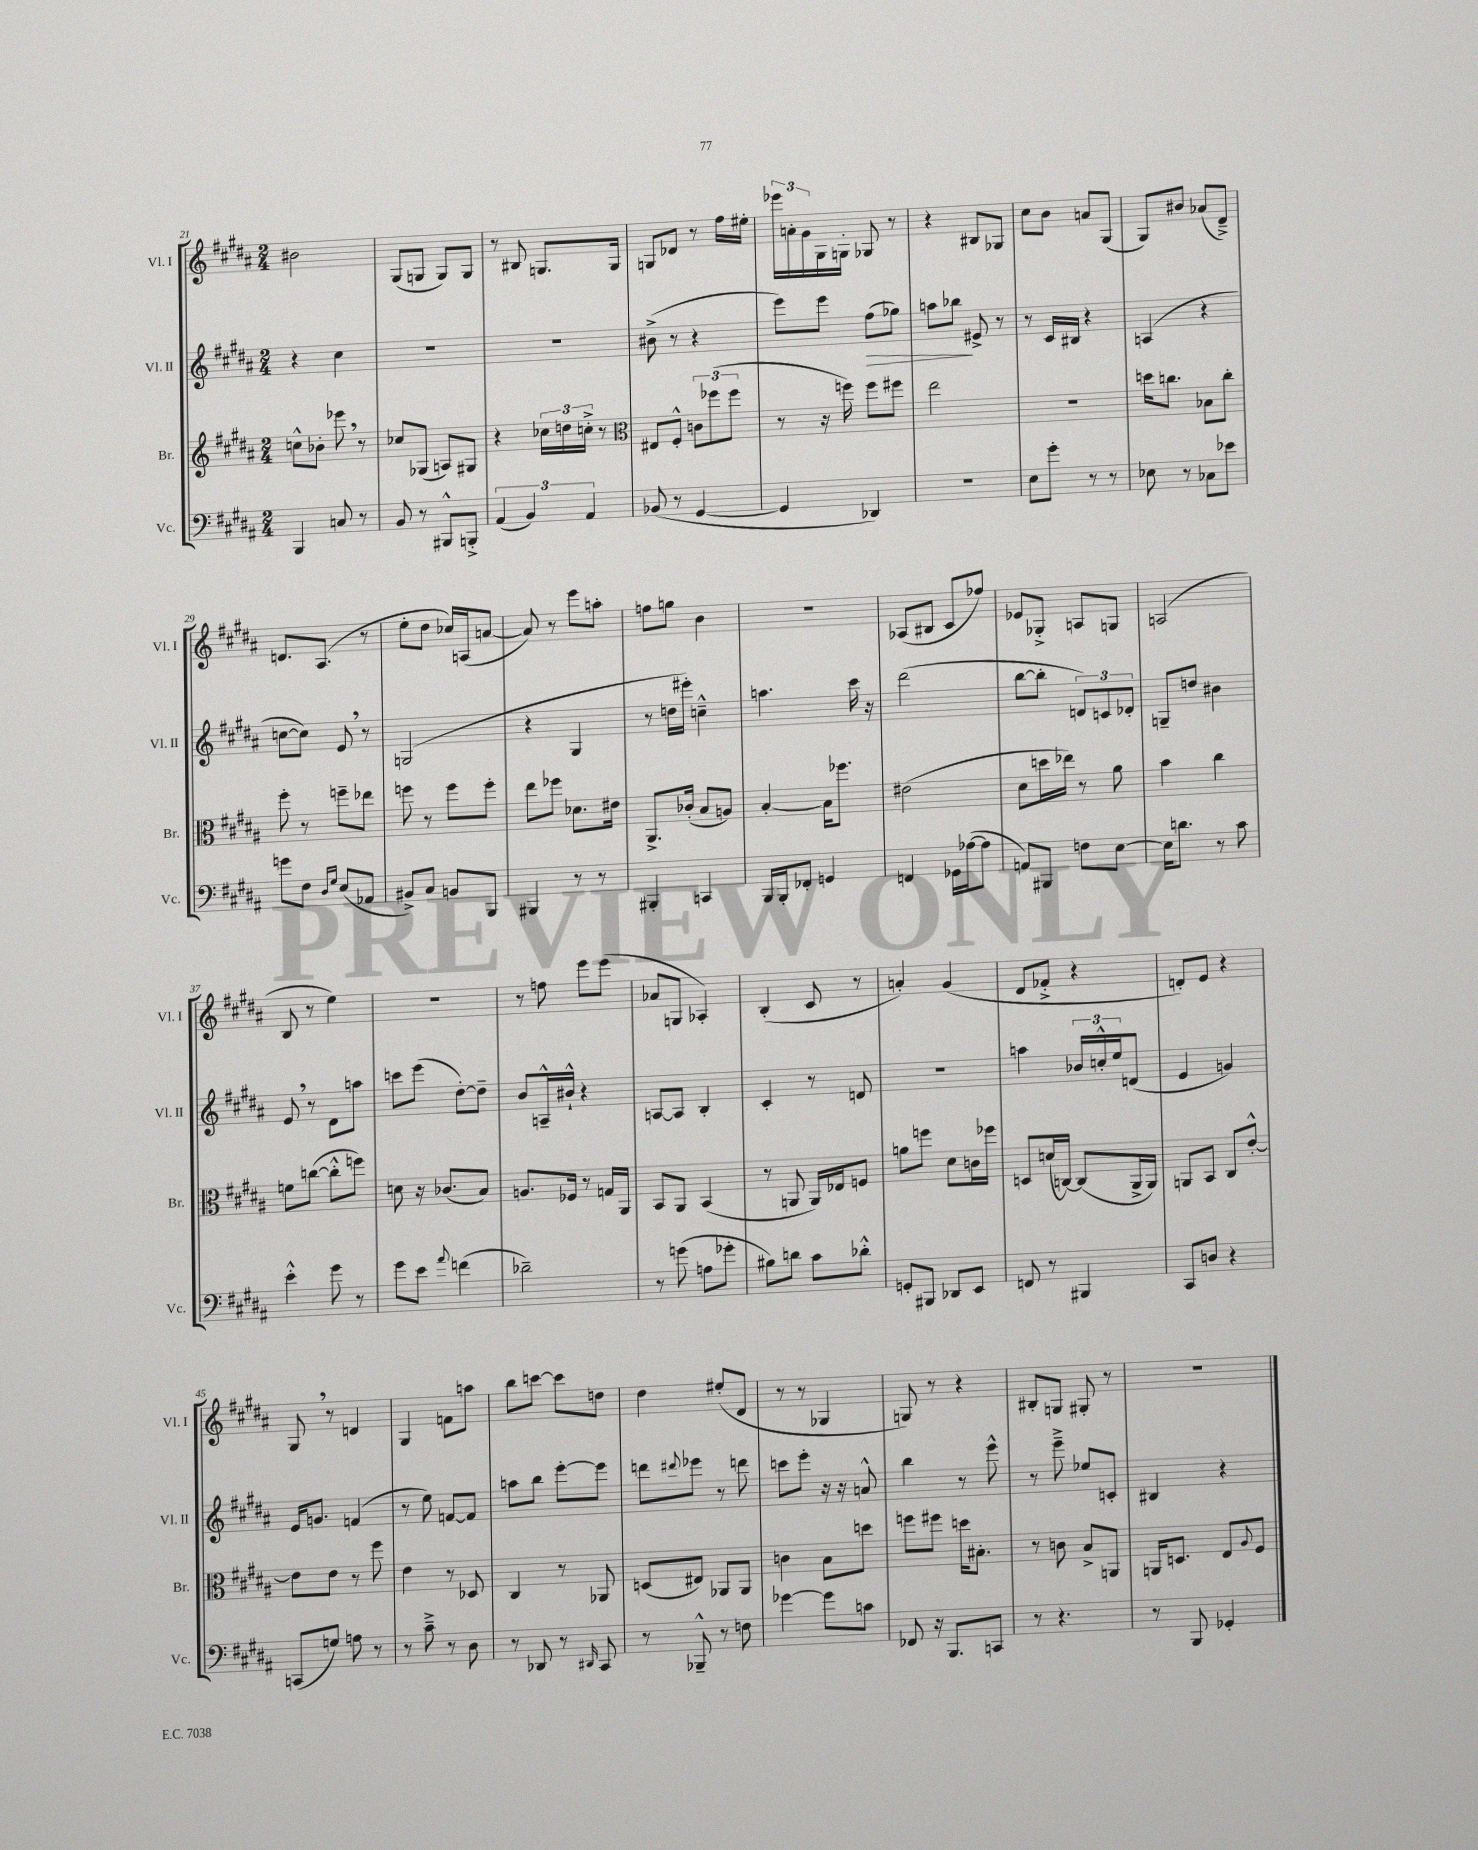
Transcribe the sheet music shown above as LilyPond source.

<<
\new StaffGroup <<
\new Staff = "s0" \with { instrumentName = "Vl. I" shortInstrumentName = "Vl. I" } {
    \clef treble \key b \major \numericTimeSignature \time 2/4
    bis'2 |
    gis8( g8 g8) g8 |
    r8 bis8 g8. g16 |
    g8 des'8 r8 fis''16 eis''16-. |
    \tuplet 3/2 { ees'''16 a'16-. gis'16 } gis16 g16-. ges8 r8 |
    r4 bis8 ges8 |
    cis''8 b'8 a'8 gis8( |
    gis8) bis'8 aes'8( dis'8--->) |
    d'8. ais8.( r8 |
    e''8-. dis''8 ces''16) a16( a'8~ |
    a'8) r8 e'''8 a''8-. |
    f''8 g''8 b'4 |
    R2 |
    aes8( bis8 cis'8 fes''8) |
    ees'8 ges8-.-> a8 g8 |
    a2( |
    b8 r8 e''4) |
    r2 |
    r8 f''8 e'''8 e'''8( |
    aes'8 g8 aes4-.) |
    b4-.( cis'8 r8 |
    a'4-.) gis'4( |
    dis'8 fes'8-.-> r4 |
    d'8-.) e'8 r4 |
    gis8 \breathe r8 d'4 |
    gis4 f'8 a''8 |
    b''8 c'''8~ c'''8 d''8 |
    dis''4 eis''8-.( dis'8 |
    r8 r8 ges4 |
    g8) r8 r4 |
    bis8-. g8 gis8-. r8 |
    r2 \bar "|." |
}
\new Staff = "s1" \with { instrumentName = "Vl. II" shortInstrumentName = "Vl. II" } {
    \clef treble \key b \major \numericTimeSignature \time 2/4
    r4 cis''4 |
    R2 |
    R2 |
    bis'8->( r8 r4 |
    e'''8) e'''8 fis''8\>( ges''8) |
    a''8 bes''8\! eis'8-> r8 |
    r8 cis'16 bis16 r4 |
    a4( r4 |
    c''8~ c''8) e'8 \breathe r8 |
    g2( |
    r4 gis4 |
    r8 d''16 eis'''16-.) c''4---^ |
    a''4. cis'''16 r16 |
    dis'''2( |
    b''8~ b''8-. \tuplet 3/2 { d'8) c'8 des'8-. } |
    g8-- d''8 bis'4 |
    e'8 \breathe r8 dis'8 a''8 |
    c'''8 e'''8( dis''8~-.) dis''8-- |
    b'8 a16---^ bis'16-!-^ r4 |
    a8~ a8 b4-. |
    cis'4-. r8 d'8 |
    R2 |
    a''4 \tuplet 3/2 { bes'16 c''16-.-^ e''16 } d'8( |
    e'4 g'4) |
    e'16 g'8. f'4( |
    r8 e''8) f'8~ f'8 |
    a''8 b''8 e'''8~-. e'''8 |
    d'''8 \appoggiatura { dis'''8 } ees'''8 r8 d'''8 |
    c'''8 e'''8-. r16 r16 a'8-^ |
    b''4 r8 e'''8-^ |
    r8 e'''8---> ees''8 c'8-. |
    bis4 r4 \bar "|." |
}
\new Staff = "s2" \with { instrumentName = "Br." shortInstrumentName = "Br." } {
    \clef treble \key b \major \numericTimeSignature \time 2/4
    c''8-^ bes'8-. ees'''8 \breathe r8 |
    ces''8 ges8( a8) gis8 |
    r4 \tuplet 3/2 { ces''16 d''16 c''16-.-> } r8 |
    \clef alto eis8 fis8-.-^ \tuplet 3/2 { c'8 fes''8( fes''8 } |
    r8 r16 f''16) f''8 fis''8 |
    e''2 |
    r2 |
    d''16 c''8. bes8 c''8-. |
    fis''8-. r8 f''8-- ees''8 |
    f''8 r8 f''8 f''8-. |
    e''8 fes''8 des'8. eis'16 |
    ais,8.-> ces'16-.( b8 a8) |
    b4~-. b16 fes''8. |
    eis'2( |
    dis'8 d''16 ees''16) r8 ais'8 |
    b'4 cis''4 |
    f'8 c''8~( c''8-.-^ f''8) |
    d'8 r16 ces'8.( b8) |
    a8. fes16 r8 g16 ais,16 |
    b,8 ais,8 b,4( |
    r8 a,8 a,16) ees16 f8 |
    a'8 f''8 dis'8 c'16 fes''16 |
    d8 d'16( c16~) c8( ais,16-> ais,16) |
    a,8 b,8 cis8 e'8~-.-^ |
    e'8 e'8 r8 fis''8 |
    e'4 r8 des8 |
    cis4 r8 aes,8 |
    d8( eis8) aes,8 aes,8 |
    c'4 b8 d''8 |
    f''8 fis''8 d''16 bis8.-. |
    r8 c'8 b8-> a,8 |
    a,16 d8. e8 \appoggiatura { ais8 } fis8 \bar "|." |
}
\new Staff = "s3" \with { instrumentName = "Vc." shortInstrumentName = "Vc." } {
    \clef bass \key b \major \numericTimeSignature \time 2/4
    b,,4 c8 r8 |
    b,8 r8 bis,,8-^ b,,8-.-> |
    \tuplet 3/2 { ais,4( b,4) ais,4 } |
    bes,8( r8 gis,4~ |
    gis,4 des,4) |
    r2 |
    e8 gis'8-. r8 r8 |
    ees8 r8 ces8 ees'8 |
    g'8 fis8 \grace { dis16 gis16 } e8( aes,8 |
    bis,8->) cis8 b,8 b,,8 |
    bis,,4 r8 r8 |
    bis,,4-. c,4 |
    b,,16 b,,16-. fes,8-. g,4 |
    f,4 ges,16 aes16~( aes8 |
    a,8) bis,,8 f8 e8~ |
    e16 d'8. r8 cis'8 |
    e'4-.-^ gis'8 r8 |
    gis'8 e'8 \appoggiatura { ais'8 } f'4( |
    des'2--) |
    r8 g'8( a8 ges'8-. |
    bis8) d'8 cis'8 des'8-.-^ |
    g,8-. bis,,8 des,8 e,8 |
    f,8 r8 bis,,4 |
    cis,8 d8 r4 |
    c,8( g8) a8 r8 |
    r8 cis'8---> r8 dis8 |
    r8 des,8 r8 \grace { dis,16 } cis,8 |
    r8 bes,,8---^ r8 f8 |
    ges'4~ ges'8 c'8 |
    fes,8 r16 b,,8. c,8 |
    r8 r4. |
    r8 b,,8 ges,4-. \bar "|." |
}
>>
>>
\layout { \context { \Score currentBarNumber = #21 } }
